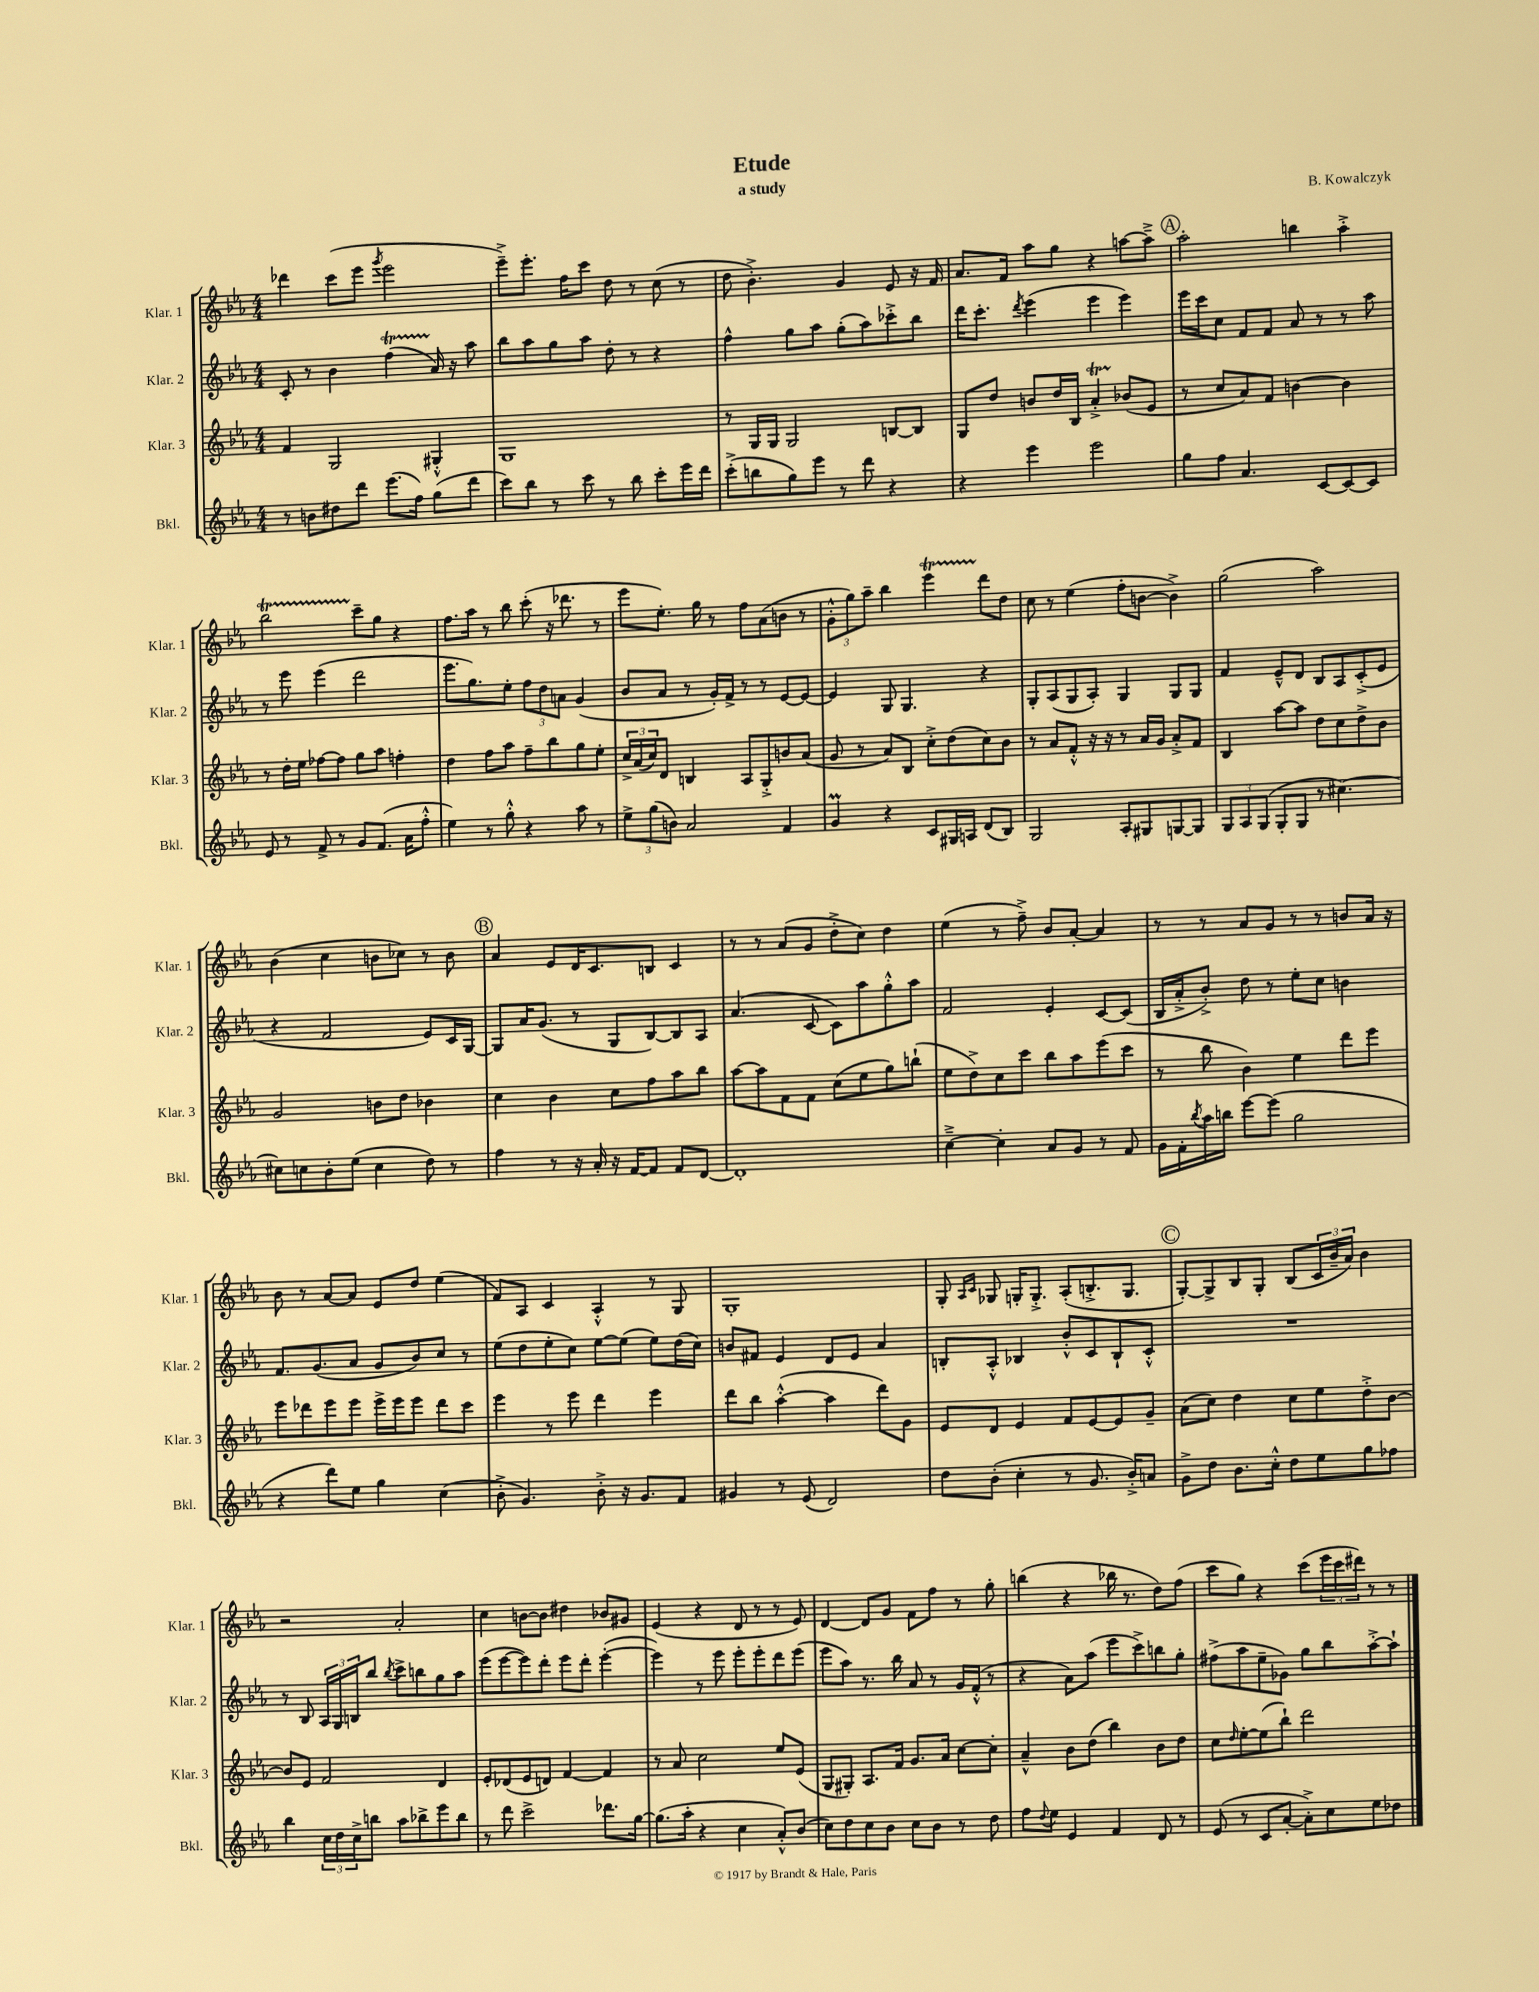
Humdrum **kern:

**kern	**kern	**kern	**kern
*staff4	*staff3	*staff2	*staff1
*clefG2	*clefG2	*clefG2	*clefG2
*k[b-e-a-]	*k[b-e-a-]	*k[b-e-a-]	*k[b-e-a-]
*M4/4	*M4/4	*M4/4	*M4/4
8r	4f/	8c'/	4ddd-\
8b\L	.	8r	.
8dd#\	2G/	4b-\	(8ccc\L
8ddd\J	.	.	8eee-\J
.	.	.	8qggg/
(8.eee-\L	.	(4ff\	2eee-\
16ff\Jk)	.	.	.
(8gg\L	4G#'^^/	16a-/)	.
.	.	16r	.
8ddd\J	.	8aa-\	.
=	=	=	=
8ccc\L)	1G	8bb-\L	8eee-~^\L)
8bb-\J	.	8aa-\	8.eee-'\J
8r	.	8gg\	.
.	.	.	16ff\LK
8ccc\	.	8aa-\J	8ccc\J
8r	.	8dd'\	8dd\
8bb-\	.	8r	8r
8ccc'\L	.	4r	(8cc\
16eee-\L	.	.	8r
16ddd\JJ	.	.	.
=	=	=	=
(8ccc'^\L	8r	4ff^^\	8dd\
8bb\	16G/LL	.	4.b-'^\)
.	16G/JJ	.	.
8gg\)	2G/	8gg\L	.
8eee-\J	.	8aa-\J	.
8r	.	(8gg'\L	4g/
8ddd\	.	8aa-\)	.
4r	[8B/L	8ccc-'^\	8e-/
.	8B/]J	8bb-\J	16r
.	.	.	16f/
=	=	=	=
4r	8G/L	16ddd\LK	8.a-/L
.	.	8.ccc'\J	.
.	8dd/J	.	.
.	.	.	16f/Jk
.	.	8qddd/	.
4eee-\	8b/L	(4eee-\	8aa-\L
.	16dd/L	.	8gg\J
.	16B-/JJ	.	.
2eee-\	4a-'^/	4eee-\	4r
.	(8b-/L	4eee-\)	[8aa\L
.	8e-/J	.	8aa~^\]J
=	=	=	=
8gg\L	8r	16eee-\LL	2aa-'\
.	.	16ccc\J	.
8ff\J	8cc/L	8cc\J	.
4.a-/	8a-/)	8f/L	.
.	8f/J	8f/J	.
.	[4b\	8a-/	4bb\
[8c/L	.	8r	.
8c/_	4b\]	8r	4aa-'^\
8c/]J	.	8aa-\	.
=	=	=	=
8e-/	8r	8r	2bb-\
8r	16dd'\LL	8eee-\	.
.	16ee-\JJ	.	.
8f^/	[8ff-\L	(4eee-\	.
8r	8ff-\]J	.	.
8g/L	8gg\L	2ddd\	8ccc~\L
(8.f/J	8aa-\J	.	8gg\J
.	4ff'\	.	4r
16a-\LK	.	.	.
8ff'^^\J	.	.	.
=	=	=	=
4ee-\)	4dd\	8.eee-\L	8.ff\L
.	.	8.gg\)	16aa-\Jk
8r	8ff\L	.	8r
8gg'^^\	8aa-\J	8ee-'\J	8bb-\
4r	8ff~\L	12ff\L	(8ccc'\
.	.	12dd\	.
.	8bb-\	.	16r
.	.	12a\J	.
.	.	.	8.ddd-\
8aa-\	8gg\	(4g/	.
8r	8ee-'\J	.	8r
=	=	=	=
12ee-^\L	24cc^/LL	8b-/L	8eee-\L
.	(24a-/	.	.
(12gg\	24cc/J)	.	.
.	8d/J	8a-/J	8.ee-'\J)
12b\J)	.	.	.
2a-/	4B/	8r	.
.	.	.	16gg\
.	.	16g'/LL)	8r
.	.	16f^/JJ	.
.	8A-/L	8r	8ff\L
.	8G'^/	8r	(8a-\
4f/	8b/	[8e-/L	8b\J
.	(8a-/J	8e-/_J	8r
=	=	=	=
4g/	8g/	4e-/]	12g'^^\L
.	.	.	12gg\)
.	8r	.	.
.	.	.	12aa-~\J
4r	8a-/L)	8G/	4bb-\
.	8B-/J	4.G/	.
8c/L	8cc'^\L	.	4eee-\
16G#/L	(8dd\	.	.
16A/JJ	.	.	.
(8d/L	8cc\)	4r	8ddd\L
8B-/J)	8b-\J	.	8dd\J
=	=	=	=
2G/	8r	8G'/L	8cc\
.	8a-/L	(8A-/	8r
.	8f'^^/J	8G/	(4ee-\
.	16r	8A-'/J)	.
.	16r	.	.
8A-'/L	8r	4G/	8ff'\L
8G#/	16a-/LL	.	[8b\J
.	16g/JJ	.	.
[8G/	8a-'^/L	8G/L	4b^\])
8G/]J	8f/J	8G/J	.
=	=	=	=
12G/L	4B-/	4f/	(2gg\
12A-/	.	.	.
(12G/J	.	.	.
8G'/L	[8aa-\L	8e-~^^/L	.
8G/J	8aa-\]J	8d/J	.
8r	8dd\L	8B-/L	2aa-\)
[4.cc#\)	8cc\	8A-/	.
.	8dd^\	(8c'^/	.
.	8b-\J	8e-/J	.
=	=	=	=
8cc#\]L	2g/	4r	(4b-\
8cc\	.	.	.
8b-'\	.	2f/	4cc\
(8ee-\J	.	.	.
4cc\	8b\L	.	8b\L
.	8dd\J	.	8cc-\J)
8dd\)	4b-\	8e-/L)	8r
8r	.	16c/L	8b\
.	.	[16G/JJ	.
=	=	=	=
4ff\	4cc\	8G/]L	4a-/
.	.	16a-/K	.
.	.	(8.g/J	.
8r	4b-\	.	8e-/L
16r	.	8r	16d/K
16a-'/	.	.	8.c/
16r	8cc\L	8G/L	.
[16f/LK	.	.	.
8f/]J	8ff\	[8B-/)	8B/J
8f/L	8aa-\	8B-/]	4c/
[8d/J	8bb-\J	8A-/J	.
=	=	=	=
1d']	[8aa-\L	(4.a-/	8r
.	8aa-\]	.	8r
.	8f\	.	(8a-/L
.	8f\J	[8c/	8g/J
.	(8cc\L	8c\]L)	8dd'^\L
.	8ee-\	8aa-\	8cc\J)
.	8gg\)	8gg'^^\	4dd\
.	(8bb`\J	8aa-\J	.
=	=	=	=
[4cc~^\	8ee-\L	2f/	(4ee-\
.	8dd^\)	.	.
4cc'\]	8cc\	.	8r
.	8ccc\J	.	8ff~^\)
8a-/L	8bb-\L	4e-'/	8b-/L
8g/J	8aa-\	.	[8a-'/J
8r	(8eee-\	[8c/L	4a-/]
8f/	8ccc\J	(8c/]J	.
=	=	=	=
16g\LL	8r	16B-/LL	8r
16f'\	.	16a-'^/J	.
8qbb-/	.	.	.
16aa-\	8bb-\	8b-'^/J)	8r
16bb\JJ	.	.	.
[8eee-\L	4b-\)	8dd\	8a-/L
(8eee-\]J	.	8r	8g/J
2gg\	4ee-\	8ee-'\L	8r
.	.	8cc\J	8r
.	8ddd\L	4b\	8b/L
.	8eee-\J	.	16a-/Jk
.	.	.	16r
=	=	=	=
4r	8eee-\L	8.f/L	8b-\
.	8ddd-\	.	8r
.	.	(8.g/	.
8ddd\L)	8eee-\	.	[8a-/L
8ee-\J	8eee-\J	8a-/J	8a-/]J
4gg\	16eee-^\LL	8g/L	8e-/L
.	16eee-\J	.	.
.	8eee-\J	8b-/)	8dd/J
(4cc\	8ddd-\L	8cc/J	(4ee-\
.	8ccc\J	8r	.
=	=	=	=
8b-'^\	4eee-\	(8ee-\L	8f/L)
4.g/)	.	8dd\	8A-/J
.	8r	8ee-'\	4c/
.	8eee-\	8cc\J)	.
8b-'^\	4ddd\	[8ee-\L	4A-'^^/
16r	.	(8ee-\]J	.
8.g/L	.	.	.
.	4eee-\	8ee-\L)	8r
8f/J	.	(16dd\L	8G/
.	.	16cc\JJ)	.
=	=	=	=
4g#/	8ddd\L	8b/L	1G'
.	8bb-\J	8f#/J	.
8r	([4aa-'^^\	4e-/	.
(8e-/	.	.	.
2d/)	4aa-\]	8d/L	.
.	.	8e-/J	.
.	8ddd\L)	4a-/	.
.	8g\J	.	.
=	=	=	=
8dd\L	8e-/L	8B'/L	8G'/
.	.	.	16qqA-/LL
.	.	.	16qqc/JJ
(8b-'\J	8d/J	8A-'^^/J	8G-/
4cc'\	4e-/	4B-/	16G'/LK
.	.	.	8.G'^/J
8r	8f/L	8b-'^^/L	(8A-'/L
8.g/	[8e-/	8c/	8.B'^/
.	8e-/]	8B-`/	.
16b-'^/LK)	.	.	8.G/J
8a/J	8g~/J	8c'^^/J	.
=	=	=	=
8g^\L	(8a-\L	1r	[8G'/L)
8dd\J	8cc\J)	.	8G^/]
8.b-\L	4dd\	.	8B-/
.	.	.	8G'/J
16cc'^^\Jk	.	.	.
8dd\L	8cc\L	.	(8B-/L
8ee-\	8ee-\	.	24c/L
.	.	.	24b-~/
.	.	.	24a-/JJ)
8gg\	8dd'^\	.	4b-\
8ff-\J	[8b-\J	.	.
=	=	=	=
4bb-\	8b-/]L	8r	2r
.	8e-/J	8B-/	.
24cc\LL	2f/	24A-/LL	.
24dd\	.	24G/	.
24cc^\J	.	24B/J	.
8bb\J	.	8bb-/J	.
.	.	8qbb-/	.
8aa-\L	.	8ccc^\L	2a-'/
8bb-^\	.	8bb\	.
8eee-\	4d/	8gg\	.
8bb-\J	.	8aa-\J	.
=	=	=	=
8r	8e-'/L	(8eee-\L	4cc\
8ddd\	(8d-/	[8eee-\	.
2ccc^\	8e-/	8eee-\])	[8b\L
.	8d/J)	8ddd'\J	8b\]J
.	[4f/	8eee-\L	4dd#\
.	.	8ddd'\J	.
8.ddd-\L	4f/]	([4eee-'\	8b-/L
.	.	.	8g#/J
[16gg\Jk	.	.	.
=	=	=	=
(8.gg\]L	8r	4eee-\])	(4e-/
.	8a-/	.	.
16aa-'\Jk	.	.	.
4r	2cc\	8r	4r
.	.	8eee-\	.
4cc\	.	8eee-'\L	8d/
.	.	8eee-'\	8r
8a-'^^/L)	8ee-/L	8ddd\	8r
(8b-/J	(8e-/J	(8eee-\J	8e-/)
=	=	=	=
8cc\L)	8G/L	8eee-\L	[4d/
8dd\	8G#'/J)	8aa-\J)	.
8cc\	8.A-/L	8.r	8d/]L
8b-\J	.	.	8g/J
.	16f/Jk	16bb-\	.
8cc\L	8.g/L	8a-/	8f\L
8b-\J	.	8r	8ff\J
.	16a-/Jk	.	.
8r	[8cc\L	16g/LL	8r
.	.	(16f'^^/JJ	.
8dd\	8cc'\]J	8r	8gg'\
=	=	=	=
8ff\L	4a-~^^/	4r	(4bb\
8qqdd/	.	.	.
8ee-\J	.	.	.
4e-/	8b-\L	8a-\L)	4r
.	(8dd\J	(8aa-\J	.
4f/	4bb-\)	8eee-\L	16bb-\
.	.	.	8.r
.	.	8ccc^\)	.
8d/	8b-\L	8bb\	8dd\L)
8r	8dd\J	8gg'\J	(8ff\J
=	=	=	=
(8e-/	8cc\L	(8ff#^\L	8ccc\L
.	16qqdd/	.	.
8r	[8ee-'\	8aa-\	8gg\J)
8c/L	(8ee-\]	8ee-~\	4r
[8a-'/J	8bb-`\J)	8g-\J)	.
8a-'^\]L)	2ddd\	8gg\L	(8ccc\L
8cc\	.	8bb-\	24eee-\L
.	.	.	24ccc\
.	.	.	24ddd#\JJ)
8ee-\	.	[8aa-'^\	8r
8dd-\J	.	8aa-`\]J	8r
==	==	==	==
*-	*-	*-	*-
